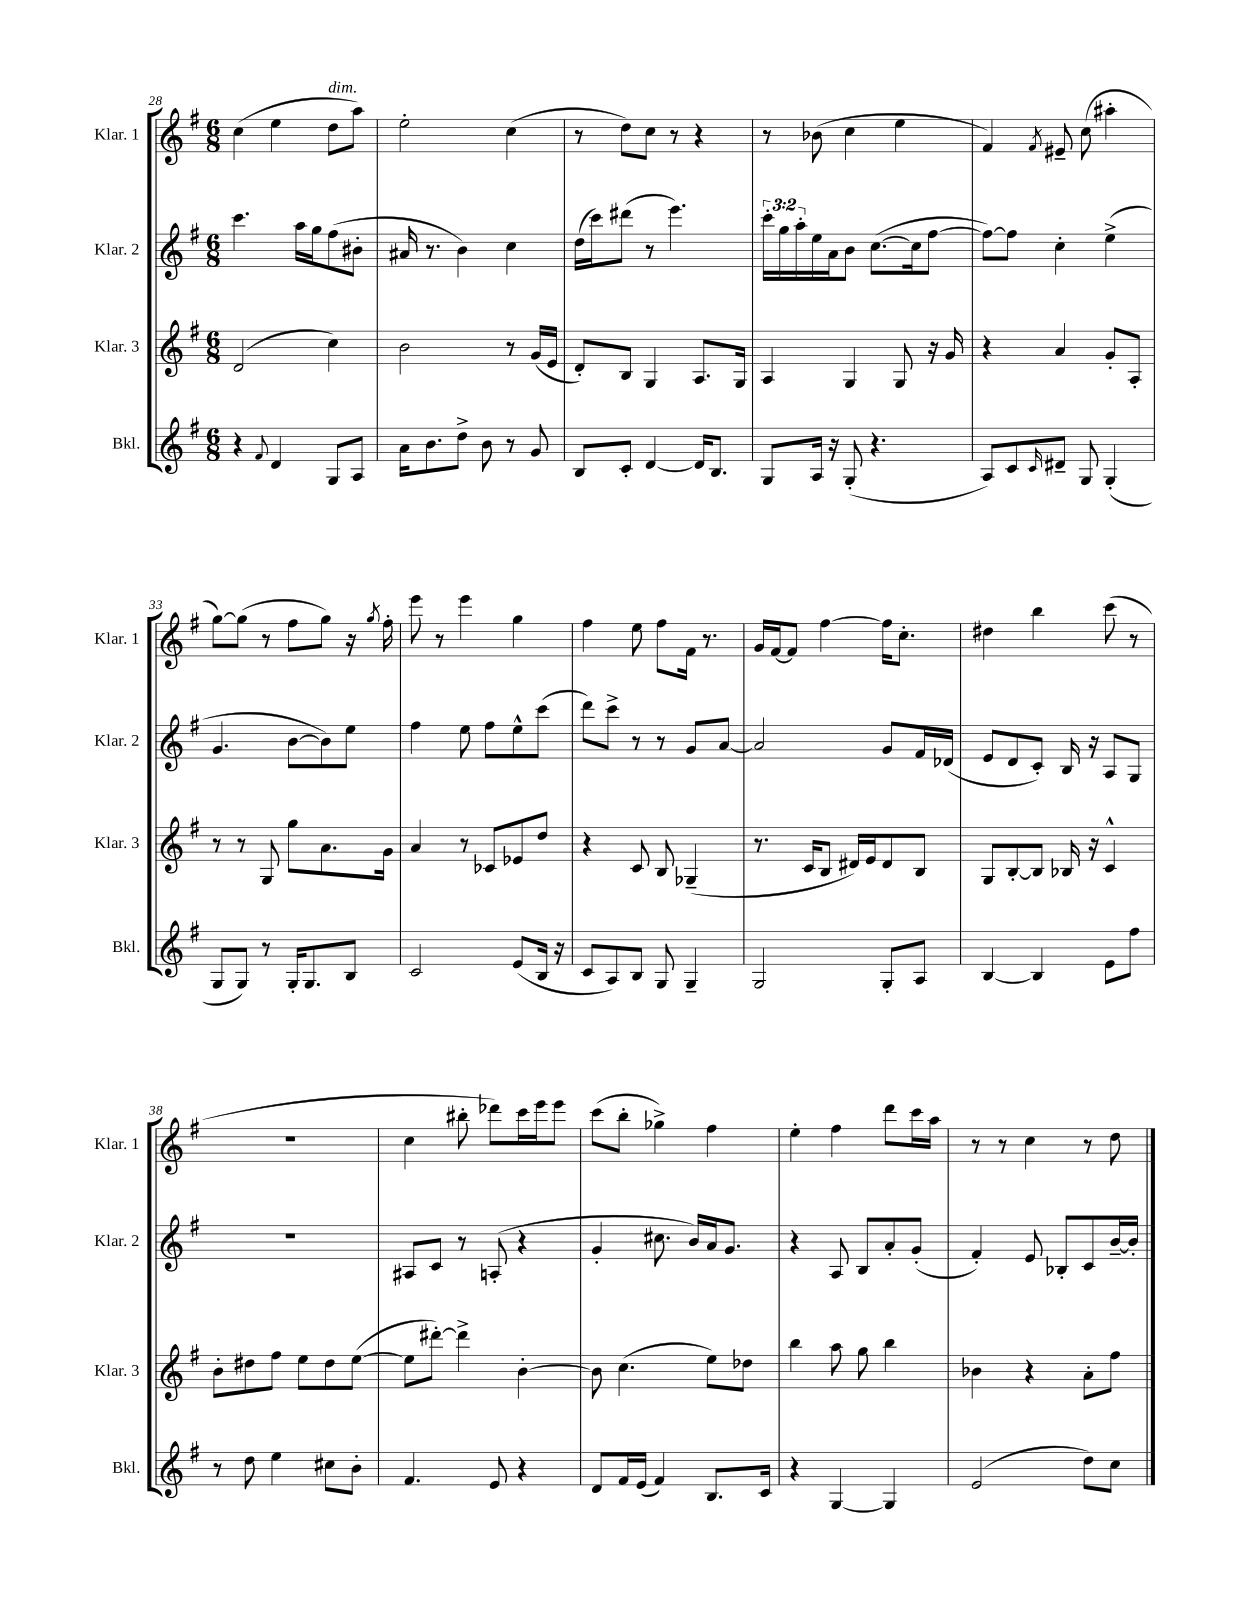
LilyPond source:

<<
\new StaffGroup <<
\new Staff = "s0" \with { instrumentName = "Klar. 1" shortInstrumentName = "Klar. 1" } {
    \clef treble \key g \major \numericTimeSignature \time 6/8
    c''4( e''4 d''8^\markup { \italic "dim." } a''8) |
    e''2-. c''4( |
    r8 d''8) c''8 r8 r4 |
    r8 bes'8( c''4 e''4 |
    fis'4) \acciaccatura { fis'8 } eis'8-- c''8( ais''4-. |
    g''8~) g''8( r8 fis''8 g''8) r16 \acciaccatura { g''8 } fis''16-. |
    e'''8 r8 e'''4 g''4 |
    fis''4 e''8 fis''8 fis'16 r8. |
    g'16 fis'16~ fis'8 fis''4~ fis''16 c''8.-. |
    dis''4 b''4 c'''8( r8 |
    r2. |
    c''4 bis''8-. des'''8) c'''16 e'''16 e'''8 |
    c'''8( b''8-. ges''4->) fis''4 |
    e''4-. fis''4 d'''8 c'''16 a''16 |
    r8 r8 c''4 r8 d''8 \bar "|." |
}
\new Staff = "s1" \with { instrumentName = "Klar. 2" shortInstrumentName = "Klar. 2" } {
    \clef treble \key g \major \numericTimeSignature \time 6/8 \override Staff.TupletNumber.text = #tuplet-number::calc-fraction-text
    c'''4. a''16 g''16 fis''8( bis'8-. |
    ais'16 r8. b'4) c''4 |
    d''16( c'''16) dis'''8( r8 e'''4.) |
    \tuplet 3/2 { c'''16-. g''16 a''16-. } e''16 a'16 b'8 c''8.~( c''16 fis''8~ |
    fis''8~) fis''8 c''4-. e''4->( |
    g'4. b'8~ b'8) e''8 |
    fis''4 e''8 fis''8 e''8-^ c'''8( |
    d'''8) c'''8-> r8 r8 g'8 a'8~ |
    a'2 g'8 fis'16 des'16( |
    e'8 d'8 c'8-.) b16 r16 a8 g8 |
    R2. |
    ais8 c'8 r8 a8-.( r4 |
    g'4-. cis''8. b'16) a'16 g'8. |
    r4 a8 b8 a'8-. g'8-.( |
    fis'4-.) e'8 bes8-. c'8 b'16~-- b'16-. \bar "|." |
}
\new Staff = "s2" \with { instrumentName = "Klar. 3" shortInstrumentName = "Klar. 3" } {
    \clef treble \key g \major \numericTimeSignature \time 6/8
    d'2( c''4) |
    b'2 r8 g'16( e'16 |
    d'8-.) b8 g4 a8. g16 |
    a4 g4 g8 r16 g'16 |
    r4 a'4 g'8-. a8-. |
    r8 r8 g8 g''8 a'8. g'16 |
    a'4 r8 ces'8 ees'8 d''8 |
    r4 c'8 b8 ges4--( |
    r8. c'16 b8 dis'16) e'16 dis'8 b8 |
    g8 b8~-. b8 bes16 r16 c'4-^ |
    b'8-. dis''8 fis''8 e''8 dis''8 e''8~( |
    e''8 dis'''8~-.) dis'''4-> b'4~-. |
    b'8 c''4.( e''8) des''8 |
    b''4 a''8 g''8 b''4 |
    bes'4 r4 a'8-. fis''8 \bar "|." |
}
\new Staff = "s3" \with { instrumentName = "Bkl." shortInstrumentName = "Bkl." } {
    \clef treble \key g \major \numericTimeSignature \time 6/8
    r4 \appoggiatura { fis'8 } d'4 g8 a8 |
    a'16 b'8. d''8-> b'8 r8 g'8 |
    b8 c'8-. d'4~ d'16 b8. |
    g8 a16 r16 g8-.( r4. |
    a8) c'8 \grace { c'16 } dis'8-- g8 g4-.( |
    g8 g8) r8 g16-. g8. b8 |
    c'2 e'8( b16 r16 |
    c'8 a8) b8 g8 g4-- |
    g2 g8-. a8 |
    b4~ b4 e'8 fis''8 |
    r8 d''8 e''4 cis''8 b'8-. |
    fis'4. e'8 r4 |
    d'8 fis'16 e'16( fis'4) b8. c'16 |
    r4 g4~ g4 |
    e'2( d''8) c''8 \bar "|." |
}
>>
>>
\layout { \context { \Score currentBarNumber = #28 } }
